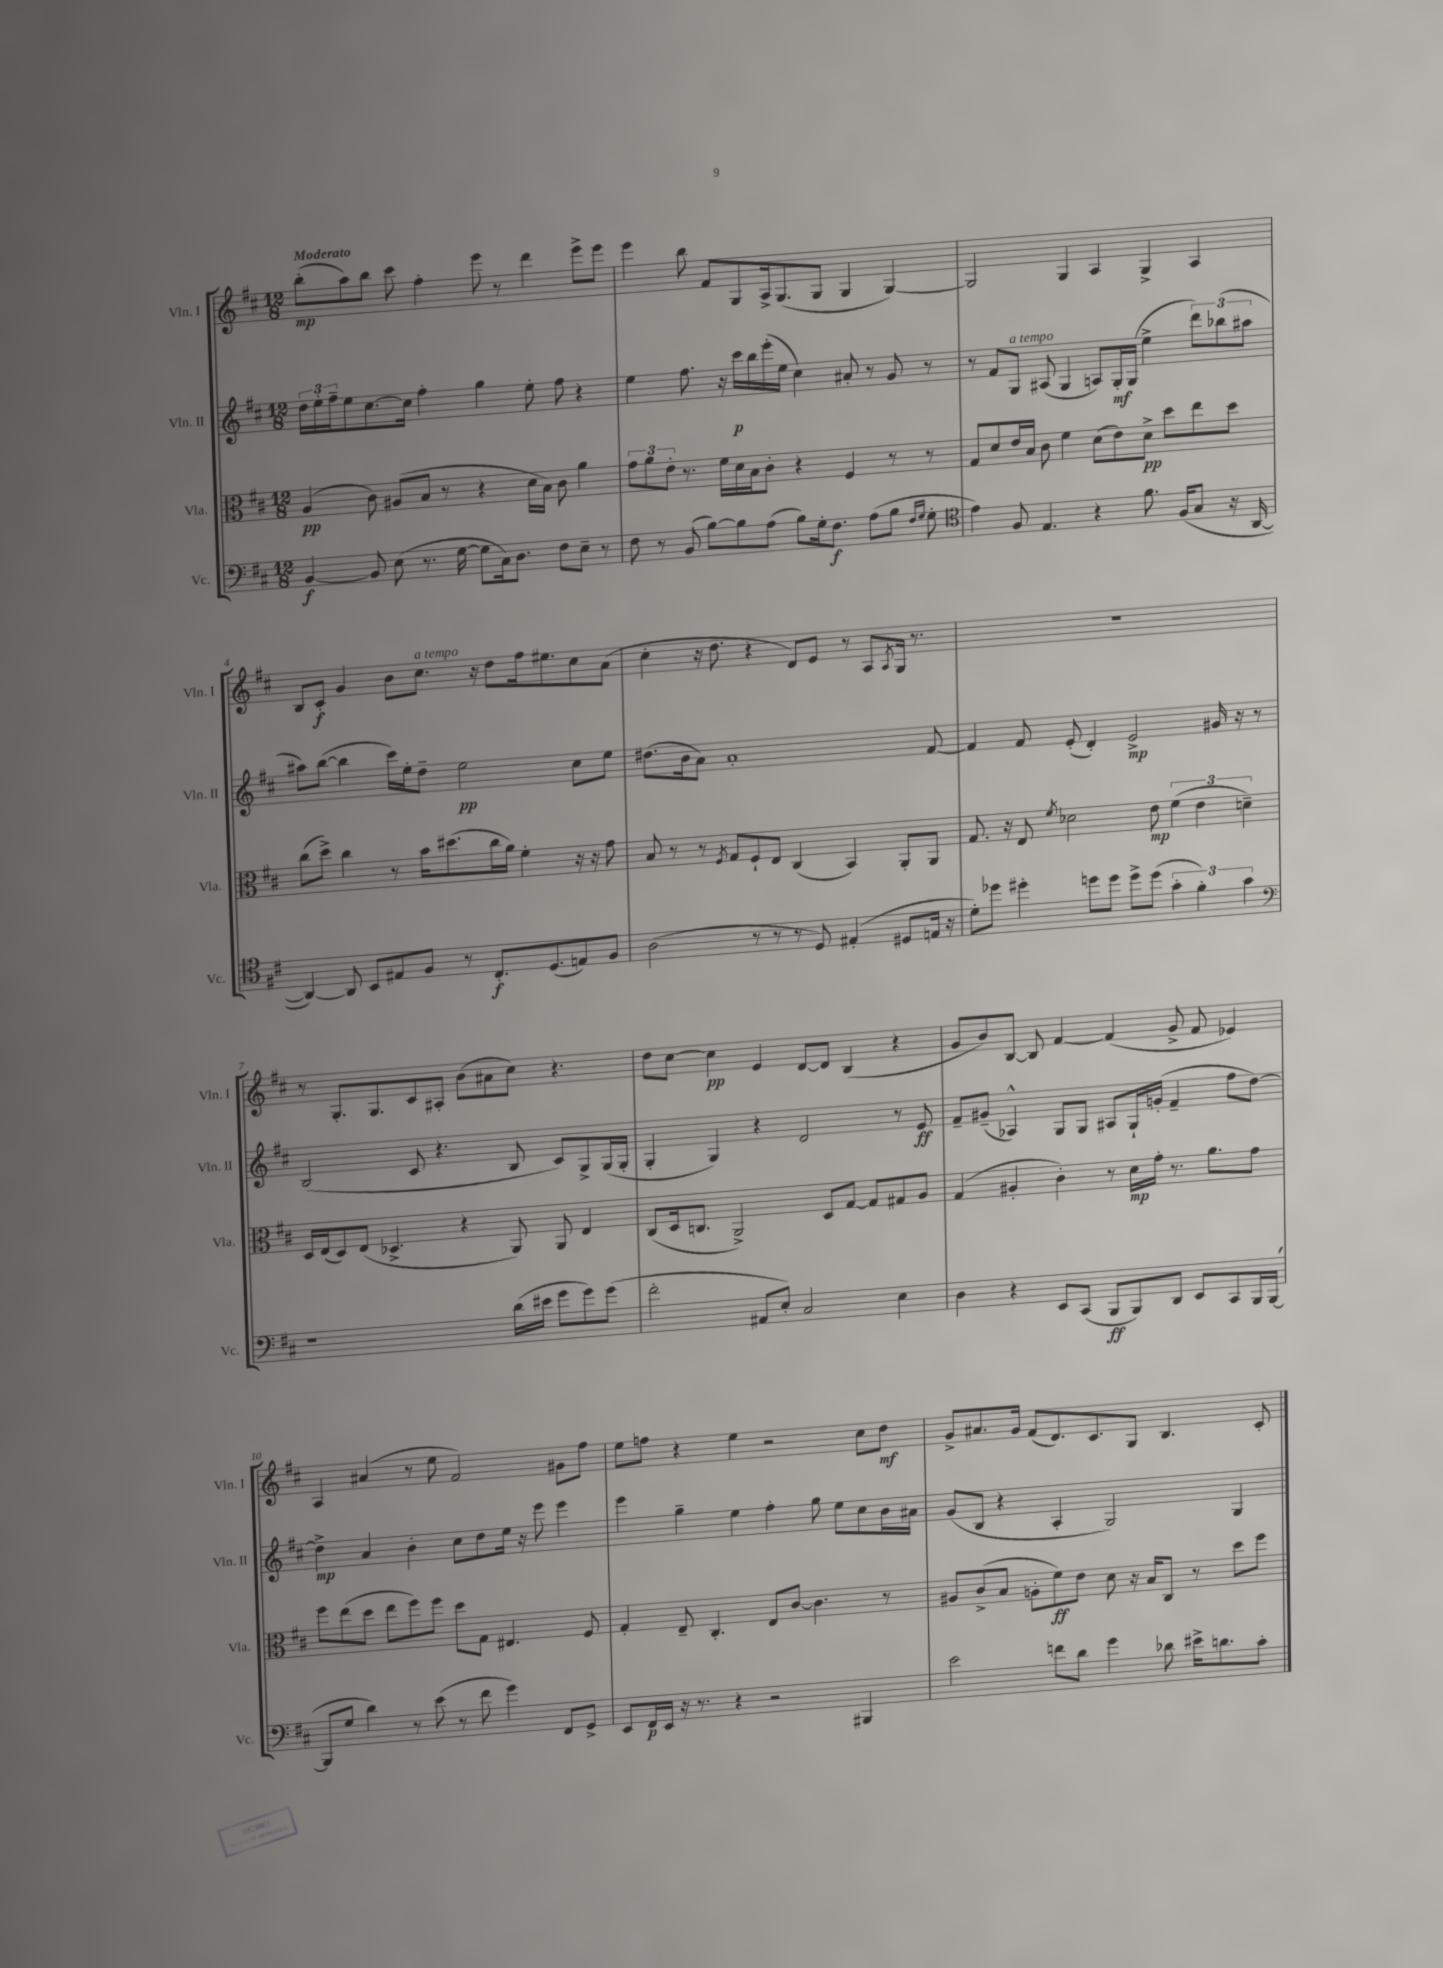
<<
\new StaffGroup <<
\new Staff = "s0" \with { instrumentName = "Vln. I" shortInstrumentName = "Vln. I" } {
    \clef treble \key d \major \numericTimeSignature \time 12/8 \tempo "Moderato"
    b''8-.\mp( a''8) b''8 cis'''8 fis''4-. e'''8 r8 d'''4 e'''8-> e'''8 |
    e'''4 b''8 fis'8 g8 a16-> g8.( g8 g4 g4~) |
    g2 g4 a4 g4-> a4 |
    b8 cis'8-.\f g'4 b'8 cis''8.^\markup { \italic "a tempo" } r16 d''8 fis''16 eis''8. cis''8 a'8( |
    cis''4-. r16 d''8. r4 d'8) e'8 r8 a8 \acciaccatura { a8 } g16 r8. |
    R1. |
    r8 g8.-. g8. cis'8 ais8-. b'8( ais'8 cis''8) r4. |
    d''8 cis''8~ cis''4\pp e'4 d'8~ d'8 b4( r4 |
    g'8 b'8) b8~ b8 fis'4~ fis'4( g'8-> fis'8 ees'4) |
    a4 ais'4( r8 e''8 fis'2) gis'8 fis''8 |
    e''8 f''8 r4 e''4 r2 cis''8 d''8\mf |
    g'8-> ais'8. g'16 fis'8( d'8.) cis'8. g8 b4. cis'8-. \bar "|." |
}
\new Staff = "s1" \with { instrumentName = "Vln. II" shortInstrumentName = "Vln. II" } {
    \clef treble \key d \major \numericTimeSignature \time 12/8
    \tuplet 3/2 { d''16 e''16-. fis''16-- } e''8 cis''8.~ cis''16 fis''4-. g''4 e''8-. fis''8 r4 |
    e''4 fis''8. r16 cis'''16\p b''16 e'''16-.( e''16 cis''4) ais'8-. r8 g'8 r8 |
    r8 fis'8 g8^\markup { \italic "a tempo" } ais8( g4 a8) g16-.\mf g16( e''4-> \tuplet 3/2 { d'''8) bes''8( ais''8 } |
    ais''8) b''8~( b''4 cis'''16) e''16-. d''8-- e''2\pp cis''8 e''8 |
    dis''8.( b'16 a'8) a'1-. fis'8~ |
    fis'4 fis'8 e'8-.( d'4-.) e'2->\mp gis'16 r16 r8 |
    b2( cis'8 r4. b8 cis'8) g8-> g16( g16-. |
    g4-. g4) r4 d'2 r8 e'8\ff |
    fis'8-- gis'8--( aes4-^) g8 g8 ais8 g16-! g'16-.( fis'4-- fis''8 d''8~) |
    d''4->\mp a'4 b'4-. cis''8 d''8 e''16 r16 e'''8 e'''4 |
    e'''4 g''4-- e''4 fis''4-. g''8 e''8 cis''8 b'16 ais'16 |
    g'8( b8 r4 a4-. g2) g4 \bar "|." |
}
\new Staff = "s2" \with { instrumentName = "Vla." shortInstrumentName = "Vla." } {
    \clef alto \key d \major \numericTimeSignature \time 12/8
    a4\pp( cis'8) ais8( b8 r8 r4 d'16 b16) cis'8 a'4 |
    \tuplet 3/2 { g'8 a'8 e'8-. } r8. fis'16 d'16 b16 cis'8-. r4 fis4 r8 r8 |
    g8 d'8 e'16 b16 cis'8 fis'4 d'8( e'8) d'8->\pp d''8 e''8 d''8 |
    cis''8( d''8->) cis''4 r8 b'16 dis''8.( cis''16 a'16) fis'4-. r16 r16 g'8 |
    b8 r8 r8 \acciaccatura { fis8 } g8 fis8-! e8 cis4( b,4) a,8-. a,8 |
    g8. r16 e8 \acciaccatura { fis'8 } des'2 e'8\mp \tuplet 3/2 { fis'4( e'4 d'4--) } |
    d16 e16( d8) e8( des4.-> r4 a,8) a,8 e4 |
    cis8( d16 c8. a,2->) d8 g8~ g8 gis8 a8 |
    g4( ais4-. cis'4-.) r8 d'16\mp g'16-. r8. a'8. g'8 |
    fis''8 e''8( d''8 e''8 fis''8) fis''8 d''8 g8 eis4. fis8 |
    g4-. e8-- cis4.-. e8 cis'8~ cis'4. r8 |
    ais8 cis'8->( b8 a8-. fis'8\ff) e'8 d'8 r16 b16 cis8 r8 d''8 fis''8 \bar "|." |
}
\new Staff = "s3" \with { instrumentName = "Vc." shortInstrumentName = "Vc." } {
    \clef bass \key d \major \numericTimeSignature \time 12/8
    b,4~\f b,8 e8( r8. g16~ g8 cis16) d8. fis8 e8-- r8 |
    fis8 r8 b,8( b8~) b8 a8( b8) g16-. fis8.\f a8( b8 \grace { fis16 g16 } g8-. |
    \clef tenor e'4) fis8 e4. r4 fis'8. fis16( g8 r16 a,16~ |
    a,4~) a,8 b,8 eis8 fis8 r8 cis8.-.\f d8.( e8) fis8 |
    a2( r8 r8 r8 d8) eis4-.( dis8 e16 r16 |
    d'8-.) des''8 dis''4-. d''8 d''8 d''8-> d''8( \tuplet 3/2 { g'4-. fis'4-.) g'4 } |
    \clef bass r1 d'16( eis'16 g'8 g'8) g'8( |
    fis'2-. ais,8 e8-.) cis2 e4 |
    d4 r4 e,8 cis,8( b,,8\ff b,,8) d,8 e,8 cis,8 b,,16 b,,16~( |
    b,,8 g8 d'4) r8 e'8( r8 fis'8 g'4) fis,8 g,8-> |
    e,8 fis,16\p e,16 r16 r8. r4 r2 bis,,4 |
    e'2 f'8 d'8 g'4 des'8 eis'16-> d'8. cis'8-. \bar "|." |
}
>>
>>
